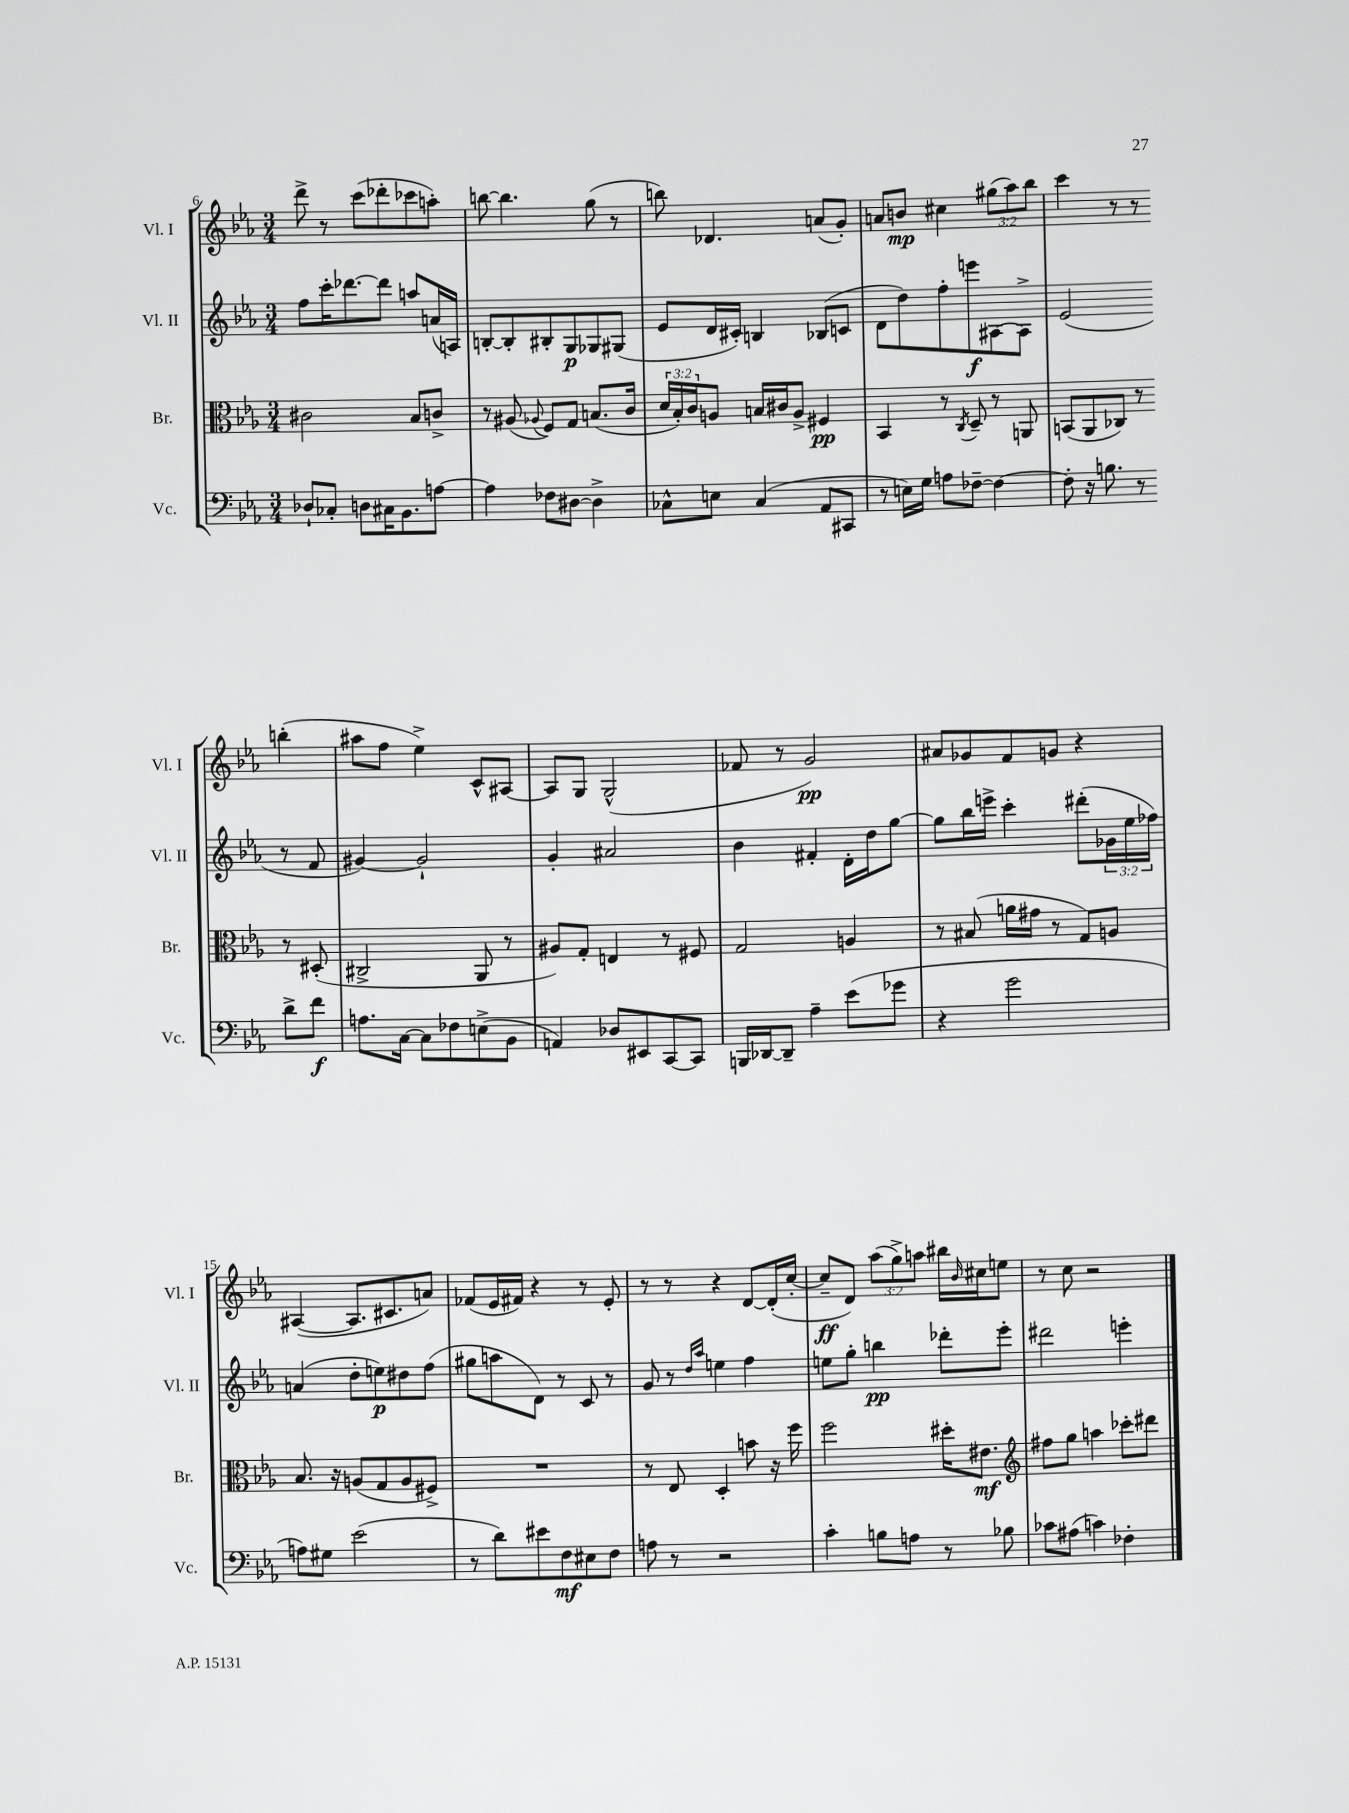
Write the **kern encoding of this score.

**kern	**kern	**kern	**kern
*staff4	*staff3	*staff2	*staff1
*clefF4	*clefC3	*clefG2	*clefG2
*k[b-e-a-]	*k[b-e-a-]	*k[b-e-a-]	*k[b-e-a-]
*M3/4	*M3/4	*M3/4	*M3/4
8D-`	2c#	8ff	8ddd^
8C-'	.	16ccc'	8r
.	.	[8.ddd-	.
8D	.	.	(8ccc
16C#	.	8ddd-]	8ddd-'
8.BB-	.	.	.
.	8B-	8aa	8ccc-
[8A	8c^	(16a	8aa')
.	.	16A)	.
=	=	=	=
4A]	8r	[8B'	[8bb
.	(8A#	8B']	4.bb]
.	8qqA-	.	.
8F-	8F)	8B#'	.
[8D#	8G	8G	.
4D#^]	(8.B	8G-	(8gg
.	.	(8G#	8r
.	16c	.	.
=	=	=	=
8C-^^	24d	8e-	8bb)
.	24B-')	.	.
.	24c	.	.
8E	8A	16d	4.d-
.	.	16c#')	.
(4C-	16B	4B	.
.	16c#	.	.
.	8A^	.	.
8AA-	4F#	(8B-	(8a
8CC#	.	8c	8g')
=	=	=	=
8r	4BB-	8d	8a
16E)	.	8dd)	8b
16G	.	.	.
8A	8r	8ff'	4cc#
.	8qC	.	.
[8F-~	8D~	8eee	.
4F-_	8r	[8A#	(12gg#
.	.	.	12aa-)
.	8AA	8A#^]	.
.	.	.	12bb-
=	=	=	=
8F-']	(8BB	(2e-	4ccc
16r	8AA-	.	.
8.B	.	.	.
.	8C-)	.	8r
8r	8r	.	8r
8d^	8r	8r	(4bb'
8f	(8D#'	8f	.
=	=	=	=
8.A	2C#^	[4g#)	8aa#
.	.	.	8ff
[16C	.	.	.
8C]	.	2g#`]	4ee-^)
8F-	.	.	.
(8E^	8AA-	.	8c^^
8BB-	8r	.	[8A#
=	=	=	=
4AA)	8A#)	4g'	8A#]
.	8G'	.	8G
8D-	4E	2a#	(2G^^
8EE#	.	.	.
[8CC	8r	.	.
8CC]	8F#	.	.
=	=	=	=
16BBB	2G	4b-	8f-
[16DD-	.	.	.
8DD-~]	.	.	8r
4A-~	.	4f#'	2g)
(8e-	4A	16d'	.
.	.	16dd	.
8g-	.	[8gg	.
=	=	=	=
4r	8r	8gg]	8a#
.	(8B#	16bb-	8g-
.	.	16eee^	.
2g	16a	4ccc'	8f
.	16g#	.	.
.	8r	.	8g
.	8G)	(8ddd#'	4r
.	8A	24g-	.
.	.	24ee-	.
.	.	24ff-)	.
=	=	=	=
8A)	8.B-	(4a	([4A#
8G#	.	.	.
.	16r	.	.
(2e-	(8A	8dd'	8.A#]
.	8G	8ee)	.
.	.	.	8.c#
.	8A	8dd#	.
.	8F#^)	(8ff	8a)
=	=	=	=
8r	2.r	8gg#	(8f-
8d)	.	8aa	16e-
.	.	.	16f#)
8e#	.	8d)	4r
8F	.	8r	.
8E#	.	8c	8r
8F	.	8r	8e-'
=	=	=	=
8A	8r	8g	8r
8r	8E-	8r	8r
.	.	16qqdd	.
.	.	16qqaa-	.
2r	4D'	4ee	4r
.	8b	4ff	[8d
.	16r	.	(16d']
.	16ff	.	[16cc'
=	=	=	=
4c'	2ff	8ee	8cc~]
.	.	8gg'	8d)
8B	.	4bb	(12aa-
.	.	.	12gg^)
8A	.	.	.
.	.	.	12aa
8r	16dd#'	8ddd-'	16bb#
.	.	.	16qqb-
.	8.e#	.	16cc#
8B-	.	8eee-'	8ee
=	=	=	=
*	*clefG2	*	*
8c-	8ff#	2ddd#	8r
(8A#	8gg	.	8cc
4c)	4aa	.	2r
4F-'	8ccc-'	4eee'	.
.	8ddd#	.	.
==	==	==	==
*-	*-	*-	*-
